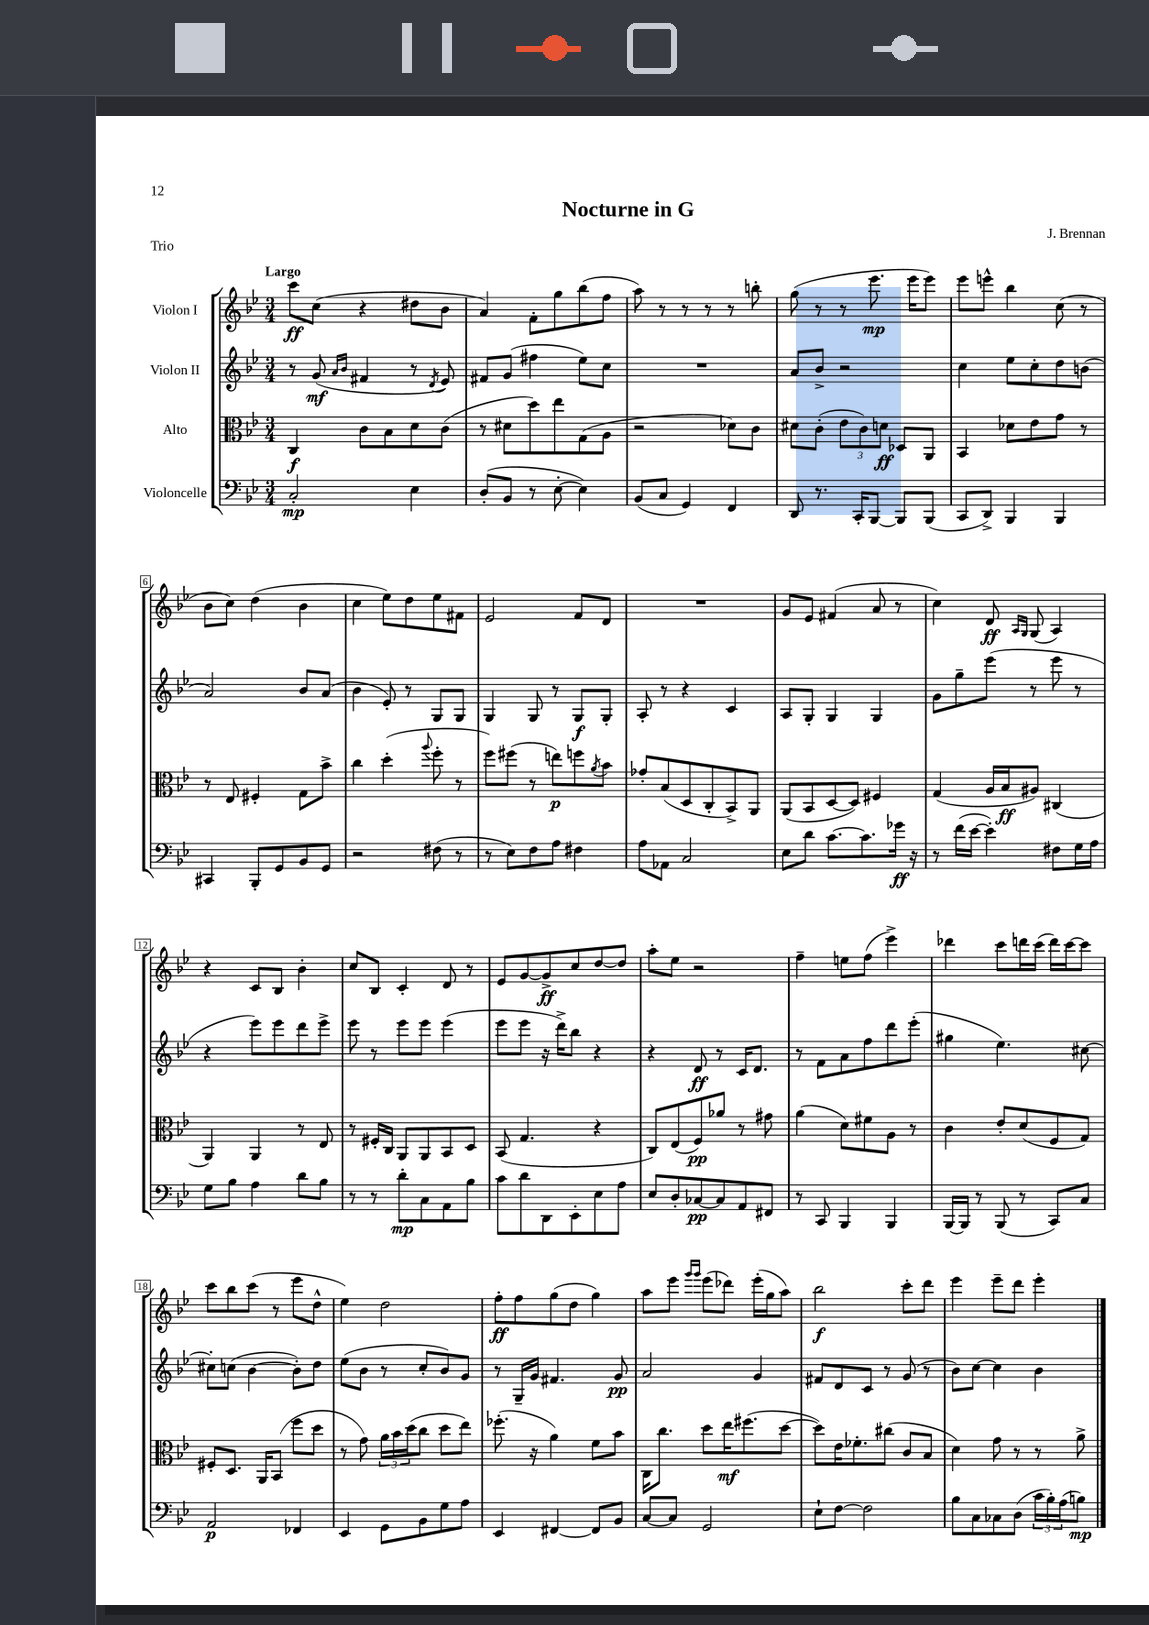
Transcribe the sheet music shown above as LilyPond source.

\header { title = "Nocturne in G" composer = "J. Brennan" piece = "Trio" }
<<
\new StaffGroup <<
\new Staff = "s0" \with { instrumentName = "Violon I" } {
    \clef treble \key bes \major \numericTimeSignature \time 3/4 \tempo "Largo"
    c'''8\ff c''8( r4 dis''8 bes'8 |
    a'4) f'8-. g''8 bes''8( f''8 |
    a''8) r8 r8 r8 r8 b''8-. |
    g''8( r8 r8 ees'''8.\mp ees'''16 ees'''8) |
    ees'''8 e'''8-^ bes''4 c''8( r8 |
    bes'8 c''8) d''4( bes'4 |
    c''4 ees''8) d''8 ees''8 fis'8 |
    ees'2 f'8 d'8 |
    R2. |
    g'8 ees'8 fis'4( a'8 r8 |
    c''4) d'8\ff \grace { a16 g16 } g8( a4) |
    r4 c'8 bes8 bes'4-. |
    c''8 bes8 c'4-. d'8 r8 |
    ees'8 g'8~ g'8->\ff c''8 d''8~ d''8 |
    a''8-. ees''8 r2 |
    f''4-- e''8 f''8( ees'''4->) |
    des'''4 c'''8 d'''16 c'''16( d'''16) c'''16~ c'''8 |
    c'''8 bes''8 c'''8( r8 ees'''8 d''8-^ |
    ees''4) d''2 |
    f''8-.\ff f''8 g''8( d''8 g''4) |
    a''8 ees'''8 \grace { g'''16 g'''16 } ees'''8( des'''8) ees'''16-.( g''16 a''8) |
    bes''2\f c'''8-. d'''8 |
    ees'''4 ees'''8-- d'''8 ees'''4-. \bar "|." |
}
\new Staff = "s1" \with { instrumentName = "Violon II" } {
    \clef treble \key bes \major \numericTimeSignature \time 3/4
    r8 g'8\mf( \grace { a'16 bes'16 } fis'4 r8 \acciaccatura { d'8 } ees'8) |
    fis'8 g'8( fis''4 ees''8) c''8 |
    R2. |
    a'8 bes'8-> r2 |
    c''4 ees''8 c''8-. d''8 b'8( |
    a'2) bes'8 a'8( |
    bes'4 ees'8-.) r8 g8 g8 |
    g4 g8 r8 g8\f g8-. |
    a8-. r8 r4 c'4 |
    a8 g8-. g4 g4 |
    g'8 g''8-- ees'''8( r8 ees'''8 r8 |
    r4 ees'''8) ees'''8 d'''8 ees'''8-> |
    ees'''8 r8 ees'''8 ees'''8 ees'''4( |
    ees'''8 ees'''8 r16 d'''16->) bes''8 r4 |
    r4 d'8\ff r8 c'16 d'8. |
    r8 f'8 a'8 f''8 d'''8 ees'''8-.( |
    gis''4 ees''4.) cis''8~ |
    cis''8-. c''8( bes'4~ bes'8-.) d''8 |
    ees''8( bes'8 r8 c''8-. bes'8) g'8 |
    r8 g16-- g'16 fis'4. g'8\pp |
    a'2 g'4 |
    fis'8 d'8 c'8 r8 g'8( r8 |
    bes'8) c''8~ c''4 bes'4 \bar "|." |
}
\new Staff = "s2" \with { instrumentName = "Alto" } {
    \clef alto \key bes \major \numericTimeSignature \time 3/4
    c4\f c'8 bes8 d'8 c'8( |
    r8 dis'8 d''8) ees''8 g8( a8 |
    r2 des'8) c'8 |
    dis'8 c'8-.( \tuplet 3/2 { ees'8 c'8) d'8\ff } des8 a,8 |
    bes,4 des'8 ees'8 g'8 r8 |
    r8 ees8 fis4-. g8 bes'8-> |
    c''4 d''4-.( \appoggiatura { a''8 } f''8-. r8 |
    f''8) fis''8( r8 e''8\p) f''8 \acciaccatura { a'8 } bes'8 |
    ges'8-. bes8( d8 c8-. bes,8->) a,8 |
    a,8( bes,8 d8~ d8) fis4 |
    g4( a16 bes16\ff ais8) cis4( |
    a,4) a,4 r8 ees8 |
    r8 fis16-. c16 a,8 a,8 bes,8 d8 |
    bes,8( g4. r4 |
    c8) ees8( f8\pp) aes'8 r8 gis'8 |
    a'4( d'8) fis'8 a8 r8 |
    c'4 ees'8-. d'8( f8 g8) |
    fis8-. d8. a,16 bes,8( f''8 d''8 |
    r8 g'8) \tuplet 3/2 { a'16 bes'16 d''16( } c''8 d''8 ees''8) |
    fes''8.-.( r16 a'4) f'8 bes'8 |
    c16 c''8. d''8 ees''16\mf fis''8.( d''8~ |
    d''8) ees'16 fes'8.-. cis''8( c'8 bes8 |
    d'4) g'8 r8 r8 a'8-> \bar "|." |
}
\new Staff = "s3" \with { instrumentName = "Violoncelle" } {
    \clef bass \key bes \major \numericTimeSignature \time 3/4
    c2-.\mp ees4 |
    d8-.( bes,8 r8 ees8~-. ees4) |
    bes,8( c8 g,4) f,4 |
    d,8 r8. c,16-. bes,,8~ bes,,8 bes,,8( |
    c,8 d,8->) bes,,4 bes,,4 |
    cis,4 bes,,8-. g,8 bes,8 g,8 |
    r2 fis8( r8 |
    r8 ees8) f8 a8 fis4 |
    a8 aes,8 c2 |
    ees8 d'8 c'8.~ c'8. ges'16\ff r16 |
    r8 f'16( ees'16~ ees'4-.) fis8 g16 a16 |
    g8 bes8 a4 d'8 bes8 |
    r8 r8 d'8-.\mp c8 a,8 bes8 |
    c'8 d'8 d,8 ees,8-. ees8 a8 |
    ees8 d8-. ces8~\pp ces8 a,8 fis,8 |
    r8 c,8 bes,,4 bes,,4 |
    bes,,16~ bes,,16 r8 bes,,8( r8 c,8) c8 |
    a,2\p fes,4 |
    ees,4 g,8 bes,8 g8 a8 |
    ees,4 fis,4~ fis,8 bes,8 |
    c8~ c8 g,2 |
    ees8-! f8~ f2 |
    bes8 c8 ces8 d8( \tuplet 3/2 { c'16 bes16-.) a16( } b8\mp) \bar "|." |
}
>>
>>
\layout { \context { \Score \override BarNumber.stencil = #(make-stencil-boxer 0.1 0.3 ly:text-interface::print) } }
